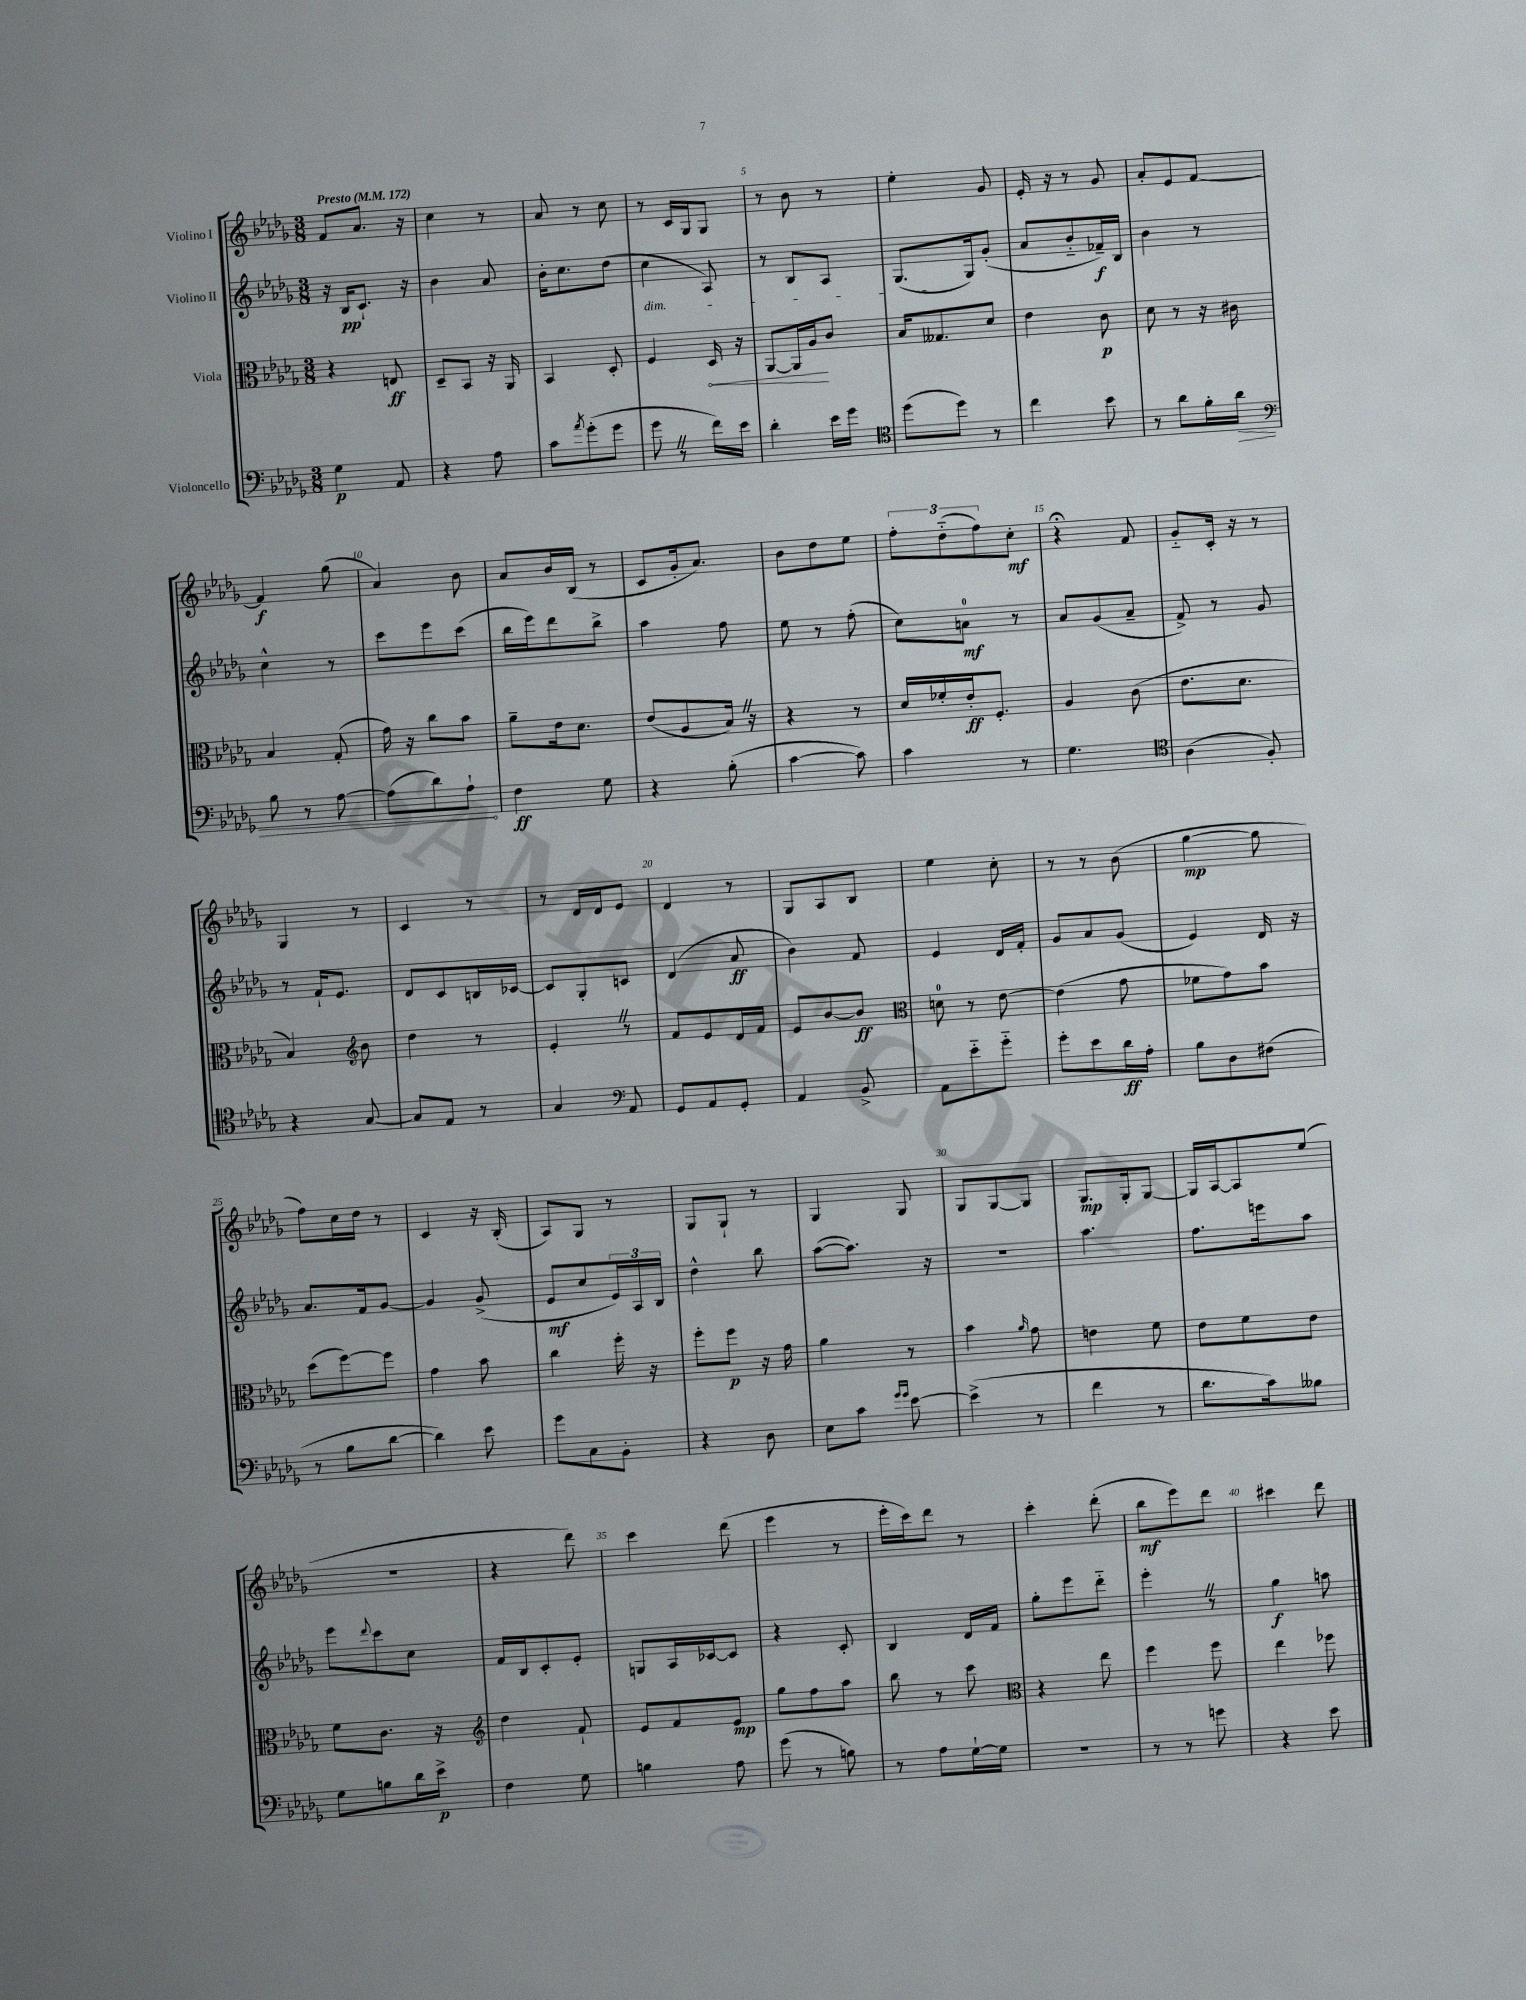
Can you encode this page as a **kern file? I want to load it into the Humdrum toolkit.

**kern	**kern	**kern	**kern
*staff4	*staff3	*staff2	*staff1
*clefF4	*clefC3	*clefG2	*clefG2
*k[b-e-a-d-g-]	*k[b-e-a-d-g-]	*k[b-e-a-d-g-]	*k[b-e-a-d-g-]
*M3/8	*M3/8	*M3/8	*M3/8
*MM172	*MM172	*MM172	*MM172
4G-	4r	16r	8f
.	.	16B-	.
.	.	8.c`	8.a-
8AA-	8E	.	.
.	.	16r	16r
=	=	=	=
4r	8D-~	4b-	4cc
.	8BB-	.	.
8A-	16r	8a-	8r
.	16AA-	.	.
=	=	=	=
8c	4BB-	16b-'	8a-
.	.	8.cc	.
8qa-	.	.	.
(8g-'	.	.	8r
8g-	8D-'	(8dd-	8cc
=	=	=	=
8g-	4F	4cc	8r
8r	.	.	16c
.	.	.	16G-
16f)	16D-	8A-)	8G-
16e-	16r	.	.
=	=	=	=
4d-'	[8AA-	8r	8r
.	16AA-]	8B-	8b-
.	16A-	.	.
16e-	8c	8A-	8r
16g-	.	.	.
=	=	=	=
*clefC4	*	*	*
(8dd-	16B-	(8.G-	4ee-'
.	8.G--	.	.
8dd-)	.	.	.
.	.	16G-)	.
8r	8d-	(8g-'	8g-
=	=	=	=
4cc	4e-	8a-	16e-'
.	.	.	16r
.	.	8b-'~	8r
8b-	8c	16f-~)	8g-
.	.	16B-	.
=	=	=	=
8r	8d-	4b-	8a-'
8a-	8r	.	8e-
16f'	16r	8r	[8f
16a-	16c#	.	.
=	=	=	=
*clefF4	*	*	*
8B-	4B-	4cc^^	4f]
8r	.	.	.
[8A-	(8G-'	8r	(8gg-
=	=	=	=
(8A-]	16g-)	8ccc	4a-)
.	16r	.	.
8d-)	8cc	8eee-	.
8A-`	8b-	(8ccc	8b-
=	=	=	=
4F	8a-~	16bb-	8a-
.	.	16eee-)	.
.	16e-	8ddd-	16b-
.	8.d-	.	(16B-
8G-	.	8bb-^	8r
=	=	=	=
4r	(8e-	4aa-	8c
.	8A-	.	16g-'
.	.	.	8.a-)
(8B-'	16B-)	8ff	.
.	16r	.	.
=	=	=	=
[4c	4r	8ee-	8b-
.	.	8r	8dd-
8c])	8r	(8ff'	8ee-
=	=	=	=
4c	16d-	8cc)	12ff'
.	16f-'	.	.
.	.	.	(12dd-'~
.	16e-'	8a	.
.	.	.	12ff)
.	8.F'	.	.
8r	.	8r	8cc'
=	=	=	=
4.G-	4A-	8a-	4r;
.	.	(8g-	.
.	(8c	8a-~	8f
=	=	=	=
*clefC4	*	*	*
(4A-	8.e-	8f^)	8g-'~
.	.	8r	16c'
.	8.d-	.	16r
8F')	.	8g-	8r
=	=	=	=
4r	4B-)	8r	4G-
.	.	16f`	.
.	.	8.e-	.
*	*clefG2	*	*
[8G-	8b-	.	8r
=	=	=	=
8G-]	4dd-	8d-	4c
8E-	.	8c	.
8r	8r	16B	8r
.	.	[16c-	.
=	=	=	=
4G-	4e-'	8c-]	8r
.	.	8G-'	16d-
.	.	.	16d-
*clefF4	*	*	*
8AA-	8r	8c	8e-
=	=	=	=
8GG-	8f	(4d-	4d-
8AA-	8e-	.	.
8GG-'	16d-	8a-	8r
.	16f	.	.
=	=	=	=
4AA-	8e-	4b-)	8G-
.	[8b-	.	8A-
8BB-^	8b-]	8f	8B-
=	=	=	=
*	*clefC3	*	*
8AA-	8d	4e-	4ee-
8e-'~	8r	.	.
8g-'~	[8e-	16d-	8cc'
.	.	16f'	.
=	=	=	=
8g-'	(4e-]	8g-	8r
8e-	.	8a-	8r
16d-	8g-	(8g-	(8b-
16A-'	.	.	.
=	=	=	=
8B-	8f-	4e-)	[4gg-
8D-	8g-)	.	.
(8F#	8b-	16d-	8gg-]
.	.	16r	.
=	=	=	=
8r	(8dd-	8.a-	8ff)
8B-	[8ff)	.	16cc
.	.	16f	16dd-
[8d-	8ff]	[8g-	8r
=	=	=	=
4d-])	4g-	4g-]	4c
8e-	8b-	(8g-^	16r
.	.	.	(16B-'
=	=	=	=
8g-	4cc	8e-	8A-)
8C	.	8cc	8G-
8BB-'	16ff'	24e-)	8r
.	.	24A-	.
.	16r	.	.
.	.	24B-	.
=	=	=	=
4r	8ff'	4dd-^^	8G-
.	8ff	.	8G-`
8D-	16r	8bb-	8r
.	16g-	.	.
=	=	=	=
8E-	4a-	([8aa-	4G-
8c	.	8.aa-])	.
16qqg-	.	.	.
16qqg-	.	.	.
[8e-	8r	.	8G-
.	.	16r	.
=	=	=	=
(4e-^]	4b-	4.r	8G-
.	.	.	[8G-
.	16qqa-	.	.
8r	8g-	.	8G-]
=	=	=	=
4f	4e	4.aa-	8.G-
.	.	.	16G-'
8r	8f	.	[8G-
=	=	=	=
8.d-	8e-	8.ff	16G-]
.	.	.	[16A-
.	8f	.	8A-]
16c)	.	16eee	.
8B--	8e-	8aa-	(8ee-
=	=	=	=
8G-	8f	8eee-	4.r
.	.	8qqddd-	.
8B	8.c	8ccc	.
16d-	.	8cc	.
16e-^	16r	.	.
=	=	=	=
*	*clefG2	*	*
4F	4dd-	16f	4r
.	.	16B-	.
.	.	8c'	.
8G-	8f`	8e-'	8ddd-)
=	=	=	=
4B	8e-	8G	4ccc
.	8f	16A-	.
.	.	[16c-	.
8A-	8e-	8c-]	(8ddd-
=	=	=	=
(8g-	8gg-	4r	4eee-
8r	8ff	.	.
8B)	8aa-	8c'	8r
=	=	=	=
8r	8bb-	4B-	16eee-'
.	.	.	16ccc)
8A-	8r	.	8ddd-
[16G-`	8ccc	16d-	8r
16G-]	.	16f	.
=	=	=	=
*	*clefC3	*	*
4.r	4r	8gg-'	4ccc'
.	.	8eee-	.
.	8ee-	8ddd-'~	(8ddd-'
=	=	=	=
8r	4ff	4eee-'	8bb-
8r	.	.	8eee-)
8g	8ff	8r	8ddd-
=	=	=	=
4r	4ee-	4gg-	4ccc#
8e-	8ff-	8aa	8ddd-
==	==	==	==
*-	*-	*-	*-
